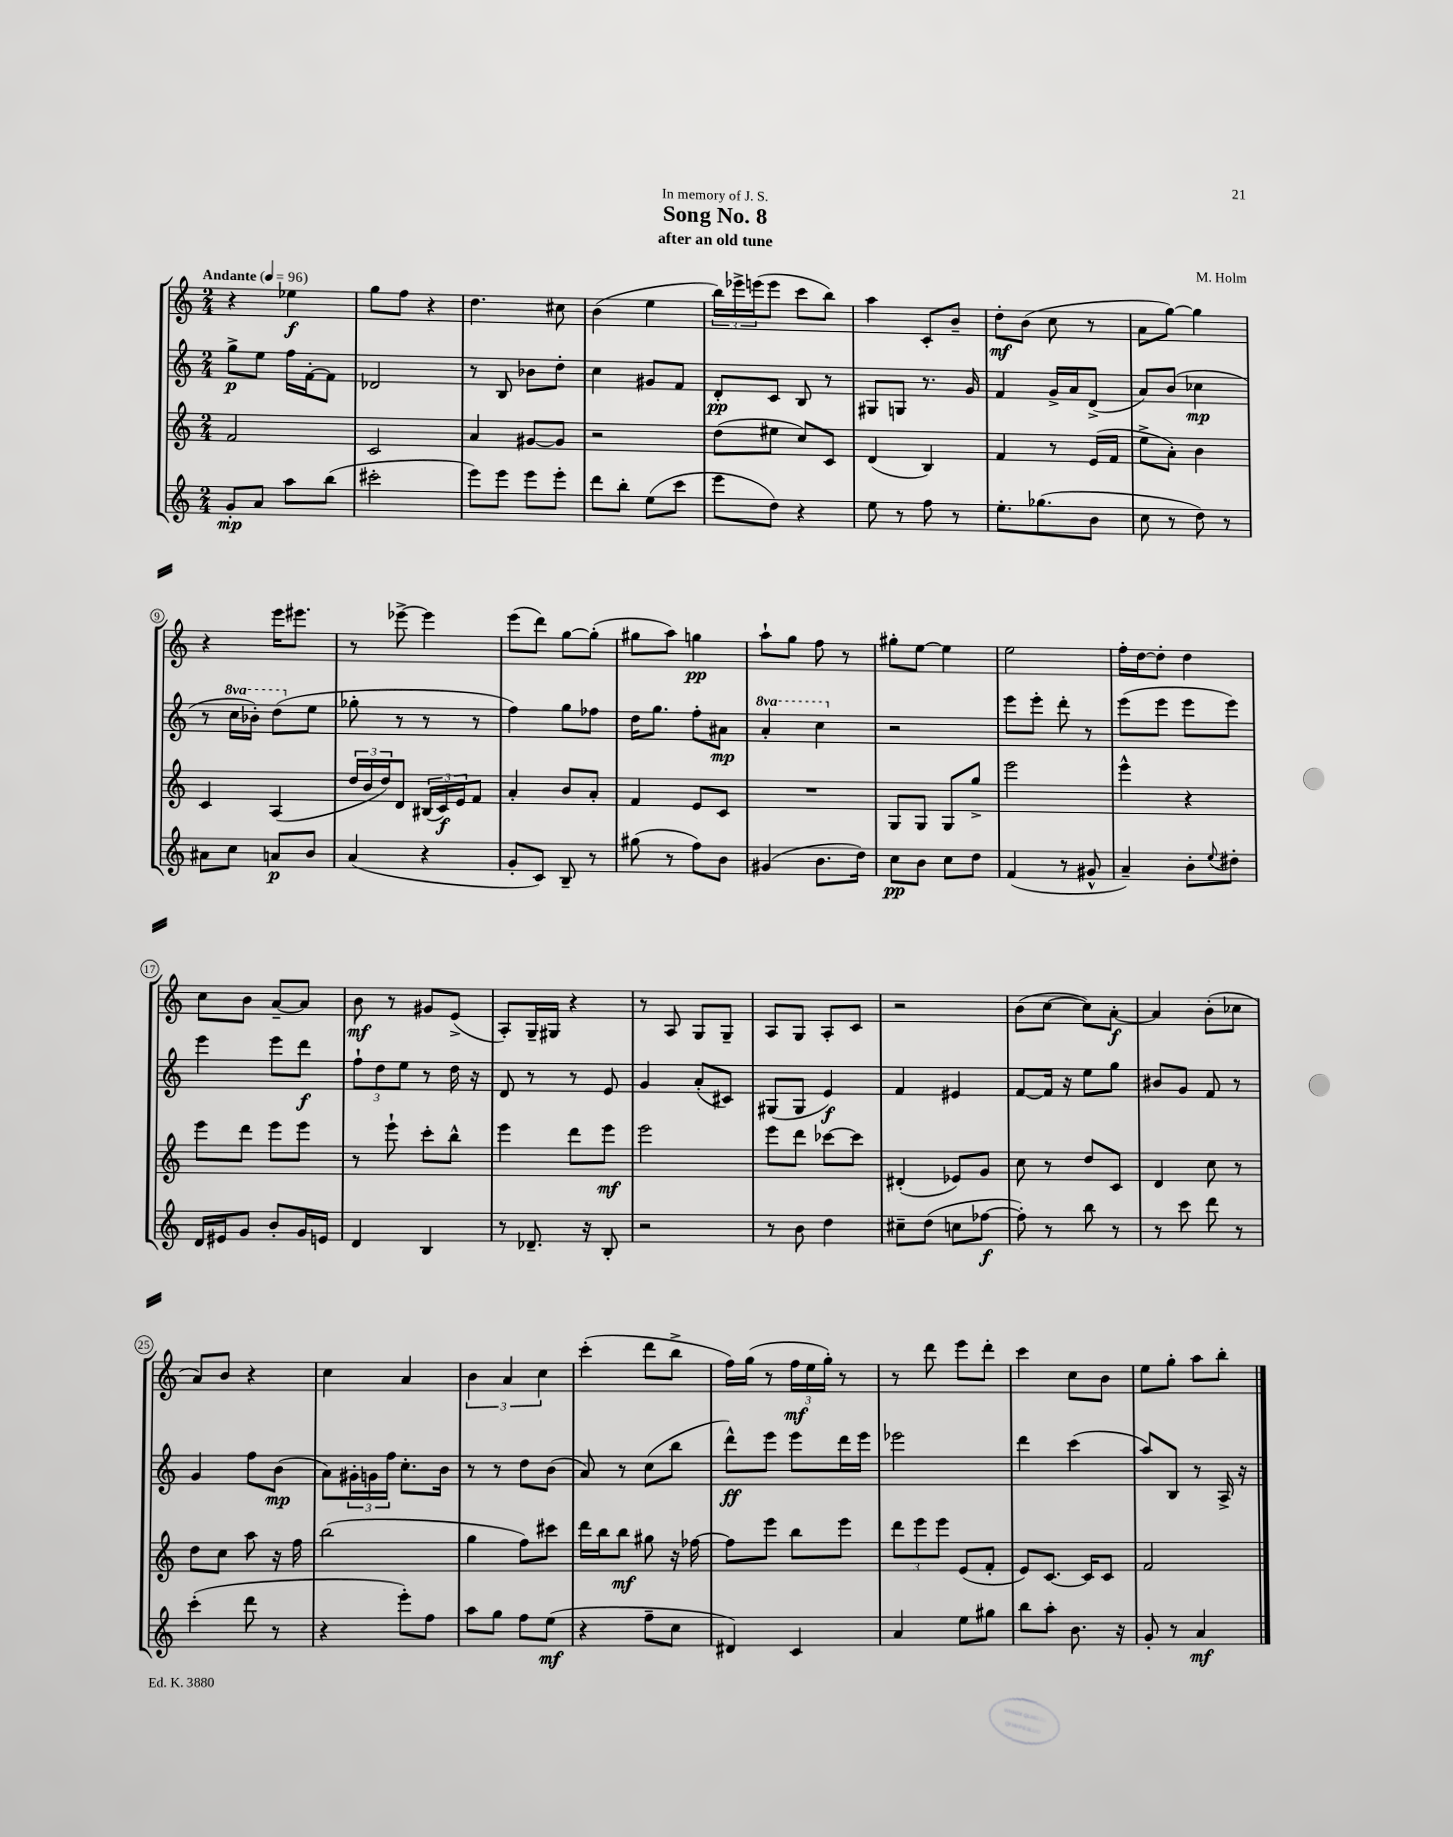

**kern	**kern	**kern	**kern
*staff4	*staff3	*staff2	*staff1
*clefG2	*clefG2	*clefG2	*clefG2
*k[]	*k[]	*k[]	*k[]
*M2/4	*M2/4	*M2/4	*M2/4
*MM96	*MM96	*MM96	*MM96
8g'	2f	8gg^	4r
8a	.	8ee	.
8aa	.	16ff	4ee-
.	.	[16f'	.
(8bb	.	8f]	.
=	=	=	=
2ccc#'	2c	2d-	8gg
.	.	.	8ff
.	.	.	4r
=	=	=	=
8eee)	4a	8r	4.dd
8eee	.	8B	.
8eee	[8g#	8b-	.
8eee'	8g#]	8dd'	8cc#
=	=	=	=
8ddd	2r	4cc	(4b
8bb'	.	.	.
(8ee	.	8g#	4ee
8ccc	.	8f	.
=	=	=	=
8eee	(8dd	8d'	24bb)
.	.	.	24eee-^
.	.	.	(24eee
8dd)	8ee#	8c	8eee
4r	8cc)	8B	8ccc
.	8c	8r	8bb)
=	=	=	=
8ee	(4d	8G#	4aa
8r	.	8G	.
8ff	4B)	8.r	8c'
8r	.	.	8b~
.	.	16g	.
=	=	=	=
8.ee'	4f	4f	8dd'
.	.	.	(8b
(8.gg-	.	.	.
.	8r	16g^	8cc
.	.	16a	.
8b	(16e	(8d^	8r
.	16f	.	.
=	=	=	=
8cc	8ee^	8a)	8a
8r	8a')	(8b	[8gg)
8dd)	4b	4cc-	4gg]
8r	.	.	.
=	=	=	=
8a#	4c	8r	4r
8cc	.	16ccc	.
.	.	16bb-')	.
8a	(4A	(8ddd	16eee
.	.	.	8.eee#
8b	.	8ee	.
=	=	=	=
(4a	24dd	8gg-'	8r
.	24b	.	.
.	24dd)	.	.
.	8d	8r	[8eee-^
4r	(24B#	8r	4eee-]
.	24c)	.	.
.	24e	.	.
.	8f	8r	.
=	=	=	=
8g'	4a'	4ff)	(8eee
8c)	.	.	8ddd)
8B~	8b	8gg	[8gg
8r	8a'	8ff-	(8gg']
=	=	=	=
(8gg#	4f	16dd	8gg#
.	.	8.gg	.
8r	.	.	8aa)
8ff)	8e	8ff'	4gg
8b	8c	8a#	.
=	=	=	=
(4g#	2r	4aa'	8aa`
.	.	.	8gg
8.b	.	4ccc	8ff
.	.	.	8r
16dd)	.	.	.
=	=	=	=
8cc	8G	2r	8gg#'
8b	8G	.	[8ee
8cc	8G	.	4ee]
8dd	8gg^	.	.
=	=	=	=
(4f	2eee	8eee	2ee
.	.	8eee'	.
8r	.	8ddd'	.
8g#^^	.	8r	.
=	=	=	=
4a~)	4eee^^	(8eee	16ff'
.	.	.	[16dd
.	.	8eee	8dd']
8b'	4r	8eee	4dd
8qqee	.	.	.
8dd#'	.	8eee)	.
=	=	=	=
16d	8eee	4eee	8cc
16e#	.	.	.
8g	8ddd	.	8b
8b'	8eee	8eee	[8a~
16g	8eee	8ddd	8a]
16e	.	.	.
=	=	=	=
4d	8r	12ff`	8b
.	.	12dd	.
.	8eee`	.	8r
.	.	12ee	.
4B	8ccc'	8r	8g#
.	8bb^^	16dd	(8e^
.	.	16r	.
=	=	=	=
8r	4eee	8d	8A')
8.d-~	.	8r	16G~
.	.	.	16G#
.	8ddd	8r	4r
16r	.	.	.
8B'	8eee	8e	.
=	=	=	=
2r	2eee	4g	8r
.	.	.	8A
.	.	(8a'	8G
.	.	8c#)	8G~
=	=	=	=
8r	8eee	(8G#	8A
8b	8ddd	8G#	8G
4dd	[8ccc-	4e)	8A'
.	8ccc-]	.	8c
=	=	=	=
8cc#~	(4d#'	4f	2r
(8dd	.	.	.
8cc	8e-)	4e#	.
[8ff-	8g	.	.
=	=	=	=
8ff-'])	8cc	[8f	(8b
8r	8r	16f]	[8cc
.	.	16r	.
8bb	8dd	8ee	8cc])
8r	8c	8gg	[8a'
=	=	=	=
8r	4d	8b#	4a]
8ccc	.	8g	.
8ddd	8cc	8f	(8b'
8r	8r	8r	8cc-
=	=	=	=
(4ccc'	8dd	4g	8a)
.	8cc	.	8b
8ddd	8aa	8ff	4r
8r	16r	(8b	.
.	16ff	.	.
=	=	=	=
4r	(2bb	8a)	4cc
.	.	24g#'	.
.	.	24g	.
.	.	24ff	.
8eee')	.	8.cc'	4a
8ff	.	.	.
.	.	16b	.
=	=	=	=
8aa	4gg	8r	6b
8gg	.	8r	.
.	.	.	6a
8ff	8ff)	8dd	.
.	.	.	6cc
(8ee	8ccc#	(8b	.
=	=	=	=
4r	16ddd	8a)	(4ccc'
.	16bb	.	.
.	8bb	8r	.
8ff~	8gg#	(8cc	8ddd
8cc	16r	8bb	8bb^
.	[16ff-	.	.
=	=	=	=
4d#)	8ff-]	8ddd^^)	16ff)
.	.	.	(16gg
.	8eee	8eee	8r
4c	8bb	8eee	24ff
.	.	.	24ee
.	.	.	24gg')
.	8eee	16ddd	8r
.	.	16eee	.
=	=	=	=
4a	12ddd	2eee-	8r
.	12eee	.	.
.	.	.	8ddd
.	12eee	.	.
8ee	(8e	.	8eee
8gg#	8f'	.	8ddd'
=	=	=	=
8bb	8e)	4ddd	4ccc
8aa'	[8.c	.	.
8.b	.	(4ccc	8cc
.	16c]	.	.
.	8c	.	8b
16r	.	.	.
=	=	=	=
8g'	2f	8aa)	8ee
8r	.	8B	8gg'
4a	.	8r	8aa
.	.	16A^	8bb'
.	.	16r	.
==	==	==	==
*-	*-	*-	*-
